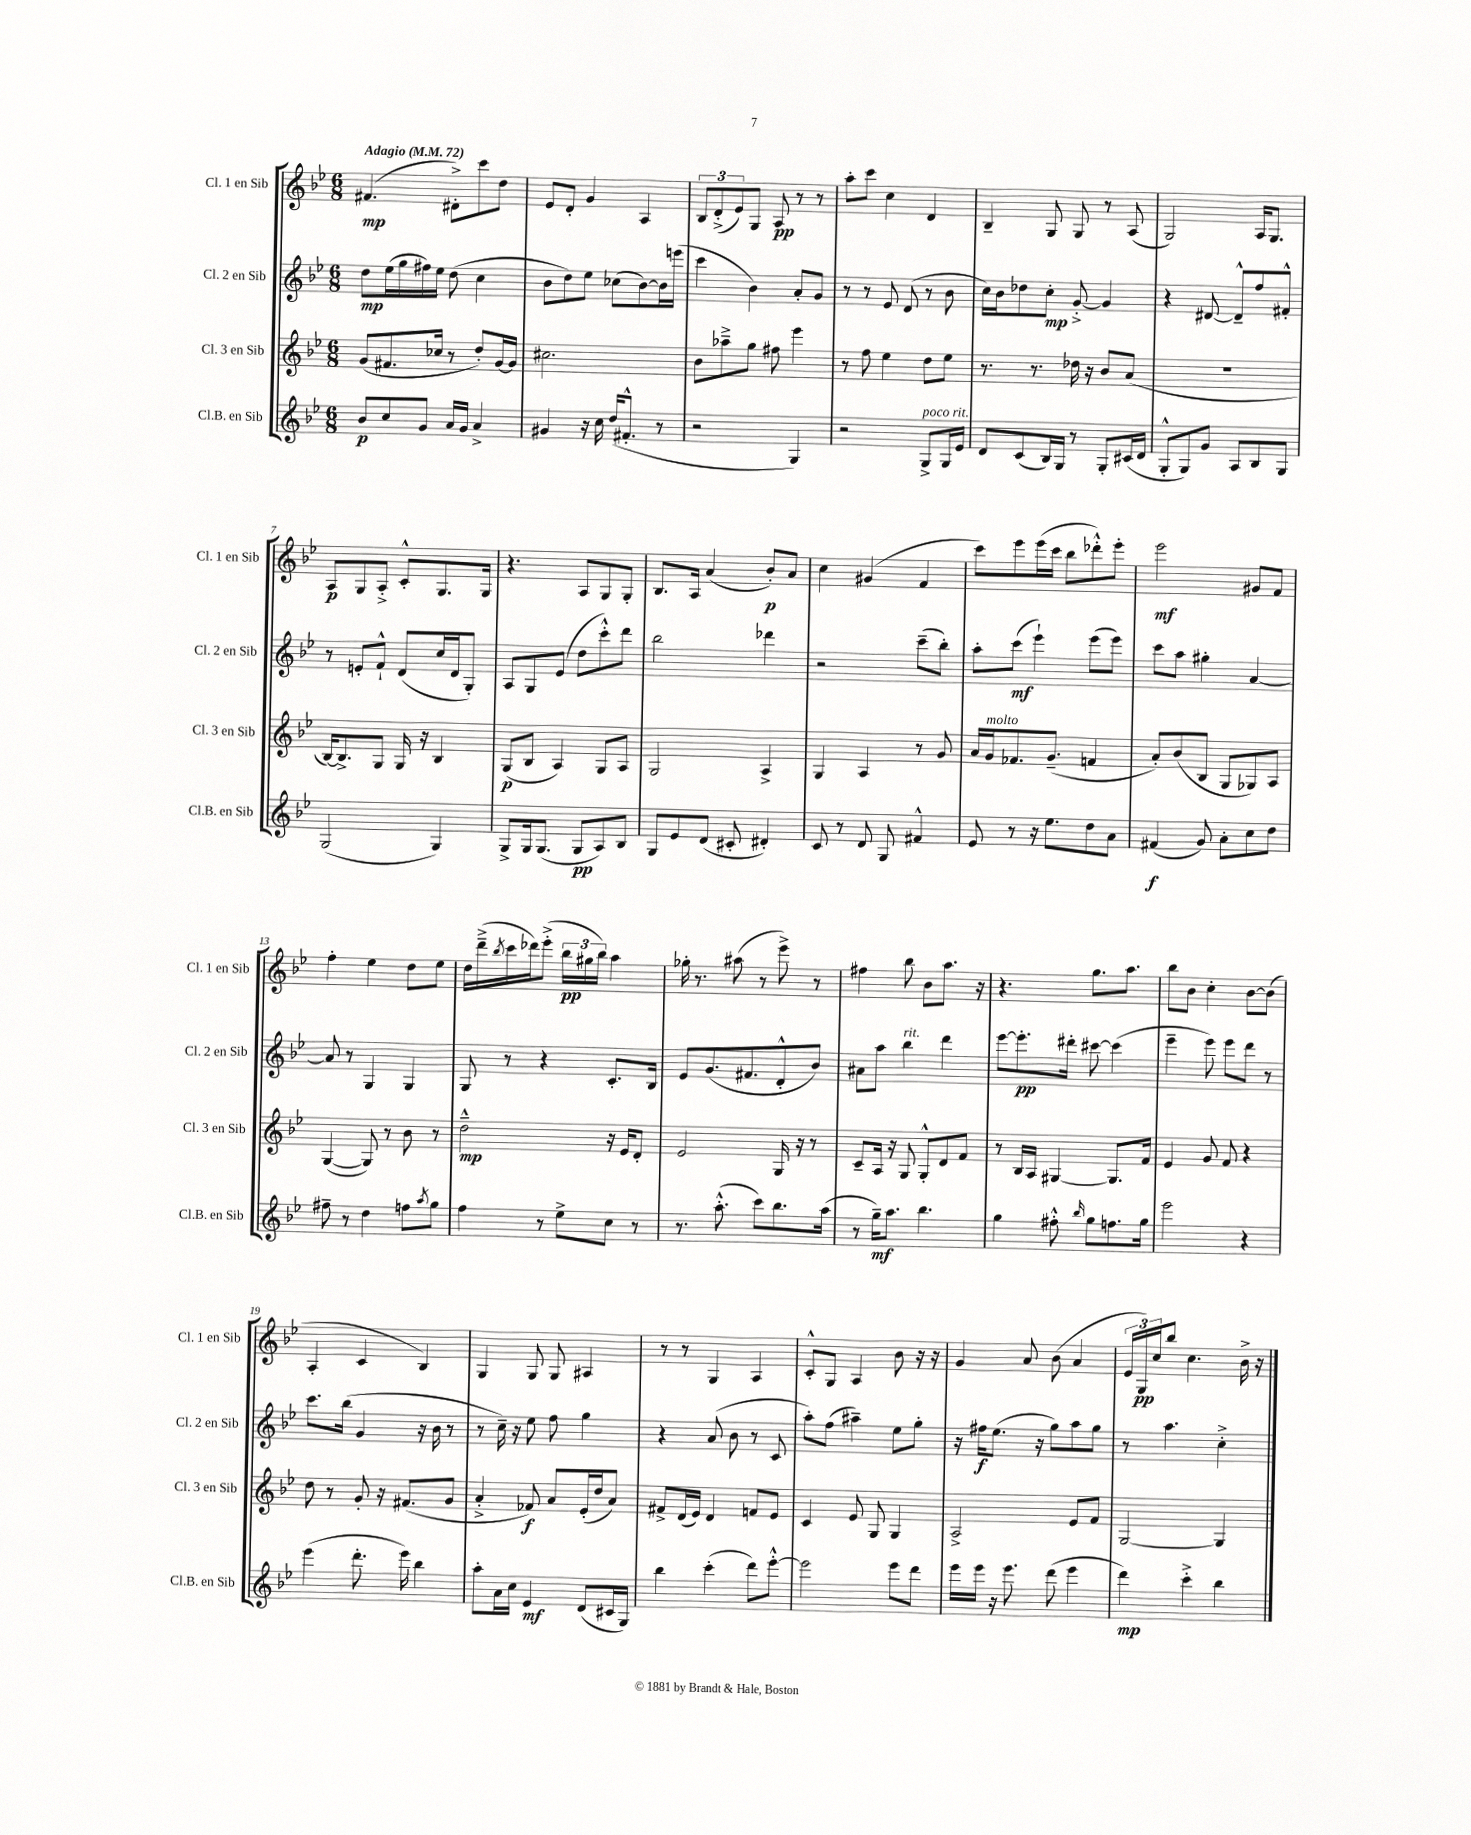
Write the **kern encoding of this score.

**kern	**dynam	**kern	**dynam	**kern	**dynam	**kern	**dynam
*part4	*part4	*part3	*part3	*part2	*part2	*part1	*part1
*staff4	*staff4	*staff3	*staff3	*staff2	*staff2	*staff1	*staff1
*I"Cl.B. en Sib	*	*I"Cl. 3 en Sib	*	*I"Cl. 2 en Sib	*	*I"Cl. 1 en Sib	*
*I'Cl.B. en Sib	*	*I'Cl. 3 en Sib	*	*I'Cl. 2 en Sib	*	*I'Cl. 1 en Sib	*
*clefG2	*	*clefG2	*	*clefG2	*	*clefG2	*
*k[b-e-]	*	*k[b-e-]	*	*k[b-e-]	*	*k[b-e-]	*
*M6/8	*	*M6/8	*	*M6/8	*	*M6/8	*
*MM72	*	*MM72	*	*MM72	*	*MM72	*
=1	=1	=1	=1	=1	=1	=1	=1
!	!	!	!	!	!	!LO:TX:a:B:t=Adagio	!
8b-/L	p	(8g/L	.	8dd\L	mp	(4.f#X/	mp
8cc/	.	8.f#X/	.	(16ee-\L	.	.	.
.	.	.	.	16gg\	.	.	.
8g/J	.	.	.	16ff#X\)	.	.	.
.	.	16cc-X/Jk	.	16ee-\JJ	.	.	.
16a/LL	.	8r	.	(8dd\	.	8d#X'^\L)	.
16g/JJ	.	.	.	.	.	.	.
4a^/	.	8dd'/L)	.	4cc\	.	8ccc\	.
.	.	[16g/L	.	.	.	8dd\J	.
.	.	16g/JJ]	.	.	.	.	.
=2	=2	=2	=2	=2	=2	=2	=2
4g#X/	.	2.cc#X\	.	8b-\L	.	8e-/L	.
.	.	.	.	8dd\)	.	8d'/J	.
16r	.	.	.	8ee-\J	.	4g/	.
16cc\	.	.	.	.	.	.	.
(16dd/KL	.	.	.	(8cc-X\L	.	.	.
8.f#X'^^/J	.	.	.	.	.	.	.
.	.	.	.	[8b-\)	.	4A/	.
8r	.	.	.	16b-\L]	.	.	.
.	.	.	.	(16eeen\JJ	.	.	.
=3	=3	=3	=3	=3	=3	=3	=3
2r	.	8b-\L	.	4ccc\	.	12B-/L	.
.	.	.	.	.	.	(12d'^/	.
.	.	8aa-X~^\	.	.	.	.	.
.	.	.	.	.	.	12e-/)	.
.	.	8gg\J	.	4b-\)	.	8G/J	.
.	.	8ff#X\	.	.	.	8A/	pp
4G/)	.	4eee-\	.	8a'/L	.	8r	.
.	.	.	.	8g/J	.	8r	.
=4	=4	=4	=4	=4	=4	=4	=4
2r	.	8r	.	8r	.	8aa'\L	.
.	.	8ff\	.	8r	.	8ccc\J	.
.	.	4ee-\	.	8e-/	.	4cc\	.
.	.	.	.	(8d/	.	.	.
!LO:TX:a:i:t=poco rit.	!	!	!	!	!	!	!
8G^/L	.	8dd\L	.	8r	.	4d/	.
16G/L	.	8ee-\J	.	8b-\	.	.	.
16e-/JJ	.	.	.	.	.	.	.
=5	=5	=5	=5	=5	=5	=5	=5
8d/L	.	8.r	.	16cc\LL)	.	4B-~/	.
.	.	.	.	16b-\J	.	.	.
(8c/	.	.	.	8dd-X\	.	.	.
.	.	8.r	.	.	.	.	.
16B-/L)	.	.	.	8cc'\J	mp	8G/	.
16G/JJ	.	.	.	.	.	.	.
8r	.	16dd-X\	.	[8g'^/	.	8G/	.
.	.	16r	.	.	.	.	.
8G'/L	.	8b-/L	.	4g/]	.	8r	.
(16c#X/L	.	(8a/J	.	.	.	(8A/	.
16d/JJ	.	.	.	.	.	.	.
=6	=6	=6	=6	=6	=6	=6	=6
8G'^^/L	.	2.r	.	4r	.	2G/)	.
8G/)	.	.	.	.	.	.	.
8g/J	.	.	.	[8d#X/	.	.	.
8A/L	.	.	.	8d#~^^/L]	.	.	.
8B-/	.	.	.	8ff/	.	16A/KL	.
.	.	.	.	.	.	8.G/J	.
8G/J	.	.	.	8f#X'^^/J	.	.	.
!!LO:LB:g=z
=7	=7	=7	=7	=7	=7	=7	=7
(2G/	.	[16B-/KL)	.	8r	.	8A/L	p
.	.	8.B-^/]	.	.	.	.	.
.	.	.	.	8en'/L	.	8G/	.
.	.	8G/J	.	8f`^^/J	.	8A'^/J	.
.	.	16G/	.	(8d/L	.	8c'^^/L	.
.	.	16r	.	.	.	.	.
4G/)	.	4B-/	.	16cc/L	.	8.G/	.
.	.	.	.	16d/J	.	.	.
.	.	.	.	8G'/J)	.	.	.
.	.	.	.	.	.	16G/Jk	.
=8	=8	=8	=8	=8	=8	=8	=8
8G^/L	.	(8G/L	p	8A/L	.	4.r	.
16G/k	.	8B-/J	.	8G/	.	.	.
(8.G/J	.	.	.	.	.	.	.
.	.	4A/)	.	(8e-/J	.	.	.
8G/L	pp	.	.	8dd\L	.	8A/L	.
8A/)	.	8G/L	.	8ccc'^^\)	.	8G/	.
8B-/J	.	8A/J	.	8ddd\J	.	8G'/J	.
=9	=9	=9	=9	=9	=9	=9	=9
8G/L	.	2G/	.	2bb-\	.	8.B-/L	.
8e-/	.	.	.	.	.	.	.
.	.	.	.	.	.	16A/Jk	.
(8d/J	.	.	.	.	.	(4a/	.
8c#X'/	.	.	.	.	.	.	.
4d#X'/)	.	4A^/	.	4ddd-X\	.	8b-'/L)	p
.	.	.	.	.	.	8a/J	.
=10	=10	=10	=10	=10	=10	=10	=10
8c/	.	4G/	.	2r	.	4cc\	.
8r	.	.	.	.	.	.	.
8d/	.	4A/	.	.	.	(4g#X/	.
8G/	.	.	.	.	.	.	.
4f#X^^/	.	8r	.	(8ccc~\L	.	4f/	.
.	.	8g/	.	8bb-'\J)	.	.	.
=11	=11	=11	=11	=11	=11	=11	=11
8e-/	.	16a/LL	.	8aa'\L	.	8ccc\L)	.
!	!	!LO:TX:a:i:t=molto	!	!	!	!	!
.	.	16g/J	.	.	.	.	.
8r	.	8.f-X/	.	(8ccc\J	mf	8eee-\	.
16r	.	.	.	4eee-`\)	.	(16eee-\L	.
8.ee-\L	.	(8.g~/J	.	.	.	16ccc\JJ	.
.	.	.	.	.	.	8bb-\L	.
8dd\	.	4fn/	.	(8eee-\L	.	8ddd-X'^^\)	.
8a\J	.	.	.	8eee-\J)	.	8eee-'\J	.
=12	=12	=12	=12	=12	=12	=12	=12
(4f#X/	f	8a'/L)	.	8ccc\L	.	2eee-\	mf
.	.	(8b-/	.	8aa\J	.	.	.
8g/)	.	8B-/J	.	4gg#X'\	.	.	.
8a'\L	.	8G/L	.	.	.	.	.
8cc\	.	8G-X/)	.	[4a/	.	8g#X/L	.
8dd\J	.	8A/J	.	.	.	8f/J	.
!!LO:LB:g=z
=13	=13	=13	=13	=13	=13	=13	=13
8ff#X~\	.	([4G/	.	8a/]	.	4ff'\	.
8r	.	.	.	8r	.	.	.
4dd\	.	8G/])	.	4G/	.	4ee-\	.
.	.	8r	.	.	.	.	.
8ffn\L	.	8b-\	.	4G/	.	8dd\L	.
8qaa/	.	.	.	.	.	.	.
8gg\J	.	8r	.	.	.	8ee-\J	.
=14	=14	=14	=14	=14	=14	=14	=14
4ff\	.	2dd~^^\	mp	8G/	.	16dd\LL	.
.	.	.	.	.	.	(16ddd~^\	.
.	.	.	.	.	.	8qbb-/	.
.	.	.	.	8r	.	16ccc\	.
.	.	.	.	.	.	16ddd-X\J)	.
8r	.	.	.	4r	.	(8eee-'^\J	.
8ee-^\L	.	.	.	.	.	24bb-\LL	pp
.	.	.	.	.	.	24gg#X\	.
.	.	.	.	.	.	24bb-\JJ)	.
8cc\J	.	16r	.	8.c'/L	.	4aa\	.
.	.	16e-/KL	.	.	.	.	.
8r	.	8d'/J	.	.	.	.	.
.	.	.	.	16B-/Jk	.	.	.
=15	=15	=15	=15	=15	=15	=15	=15
8.r	.	2e-/	.	8e-/L	.	16gg-X'\	.
.	.	.	.	.	.	8.r	.
.	.	.	.	(8.g/	.	.	.
(8.aa'^^\	.	.	.	.	.	.	.
.	.	.	.	.	.	(8aa#X\	.
.	.	.	.	8.f#X/	.	.	.
8ccc\L)	.	.	.	.	.	8r	.
8.bb-\	.	16G/	.	8d'^^/	.	8eee-^\)	.
.	.	16r	.	.	.	.	.
.	.	8r	.	8b-/J)	.	8r	.
(16aa\Jk	.	.	.	.	.	.	.
=16	=16	=16	=16	=16	=16	=16	=16
8r	.	8c~/L	.	8a#X\L	.	4ff#X\	.
16gg~\KL)	mf	16A/Jk	.	8aa\J	.	.	.
8.aa\J	.	16r	.	.	.	.	.
!	!	!	!	!LO:TX:a:i:t=rit.	!	!	!
.	.	8G/	.	4bb-\	.	8bb-\	.
4.bb-\	.	8G'^^/L	.	.	.	8b-\L	.
.	.	8d/	.	4ddd\	.	8.aa\J	.
.	.	8f/J	.	.	.	.	.
.	.	.	.	.	.	16r	.
=17	=17	=17	=17	=17	=17	=17	=17
4gg\	.	8r	.	[8eee-\L	.	4.r	.
.	.	16B-/LL	.	8.eee-'\]	pp	.	.
.	.	16A/JJ	.	.	.	.	.
8ff#X'^^\	.	[4G#X/	.	.	.	.	.
.	.	.	.	16ddd#X'\Jk	.	.	.
16qqbb-/	.	.	.	.	.	.	.
8gg\L	.	.	.	[8ccc#X\	.	8.gg\L	.
8.ffn\	.	8.G#/L]	.	(4ccc#\]	.	.	.
.	.	.	.	.	.	8.aa\J	.
16gg\Jk	.	16f/Jk	.	.	.	.	.
=18	=18	=18	=18	=18	=18	=18	=18
2eee-\	.	4e-/	.	4eee-~\	.	8bb-\L	.
.	.	.	.	.	.	8b-\J	.
.	.	8g/	.	8eee-\)	.	4cc'\	.
.	.	8f/	.	8eee-\L	.	.	.
4r	.	4r	.	8ddd\J	.	[8b-\L	.
.	.	.	.	8r	.	(8b-\J]	.
!!LO:LB:g=z
=19	=19	=19	=19	=19	=19	=19	=19
(4eee-\	.	8dd\	.	8.ccc\L	.	4A'/	.
.	.	8r	.	.	.	.	.
.	.	.	.	(16bb-\Jk	.	.	.
8.ddd'\	.	8g'/	.	4g/	.	4c/	.
.	.	16r	.	.	.	.	.
16eee-\)	.	(8.f#X/L	.	.	.	.	.
4bb-\	.	.	.	16r	.	4B-/)	.
.	.	.	.	16b-\	.	.	.
.	.	8g/J	.	8r	.	.	.
=20	=20	=20	=20	=20	=20	=20	=20
8aa'\L	.	4a'^/	.	8r	.	4G/	.
16a\L	.	.	.	16cc~\)	.	.	.
16cc\JJ	.	.	.	16r	.	.	.
4e-/	mf	8f-X/)	f	8ee-\	.	8G/	.
.	.	8a/L	.	8ff\	.	8G/	.
(8d/L	.	(16e-'/L	.	4gg\	.	4A#X/	.
.	.	16dd/J	.	.	.	.	.
16c#X/L	.	8a/J)	.	.	.	.	.
16G/JJ)	.	.	.	.	.	.	.
=21	=21	=21	=21	=21	=21	=21	=21
4bb-\	.	8f#X^/L	.	4r	.	8r	.
.	.	(16d/L	.	.	.	8r	.
.	.	16e-/JJ)	.	.	.	.	.
(4ccc'\	.	4d/	.	(8a/	.	4G/	.
.	.	.	.	8b-\	.	.	.
8ddd\L)	.	8fn/L	.	8r	.	4A/	.
[8eee-'^^\J	.	8e-/J	.	8c/	.	.	.
=22	=22	=22	=22	=22	=22	=22	=22
2eee-\]	.	4c/	.	8aa'\L)	.	8c'^^/L	.
.	.	.	.	(8ff\J	.	8G/J	.
.	.	8e-/	.	4aa#X~\)	.	4A/	.
.	.	8G/	.	.	.	.	.
8eee-\L	.	4G/	.	8ee-\L	.	8b-\	.
8ddd\J	.	.	.	8gg'\J	.	16r	.
.	.	.	.	.	.	16r	.
=23	=23	=23	=23	=23	=23	=23	=23
16eee-\LL	.	2A^/	.	16r	.	4g/	.
16eee-\JJ	.	.	.	16ff#X\KL	f	.	.
16r	.	.	.	(8.ee-\J	.	.	.
8.eee-\	.	.	.	.	.	.	.
.	.	.	.	.	.	8a/	.
.	.	.	.	16r	.	.	.
(8ddd\	.	.	.	8gg\L)	.	(8b-\	.
4eee-\	.	8e-/L	.	8aa\	.	4a/	.
.	.	8f/J	.	8gg\J	.	.	.
=24	=24	=24	=24	=24	=24	=24	=24
4ddd\)	mp	[2G/	.	8r	.	24e-/LL	.
.	.	.	.	.	.	24G/)	pp
.	.	.	.	.	.	24cc/J	.
.	.	.	.	4.aa\	.	8bb-/J	.
4ccc'^\	.	.	.	.	.	4.cc\	.
4bb-\	.	4G/]	.	4cc'^\	.	.	.
.	.	.	.	.	.	16b-^\	.
.	.	.	.	.	.	16r	.
==	==	==	==	==	==	==	==
*-	*-	*-	*-	*-	*-	*-	*-
